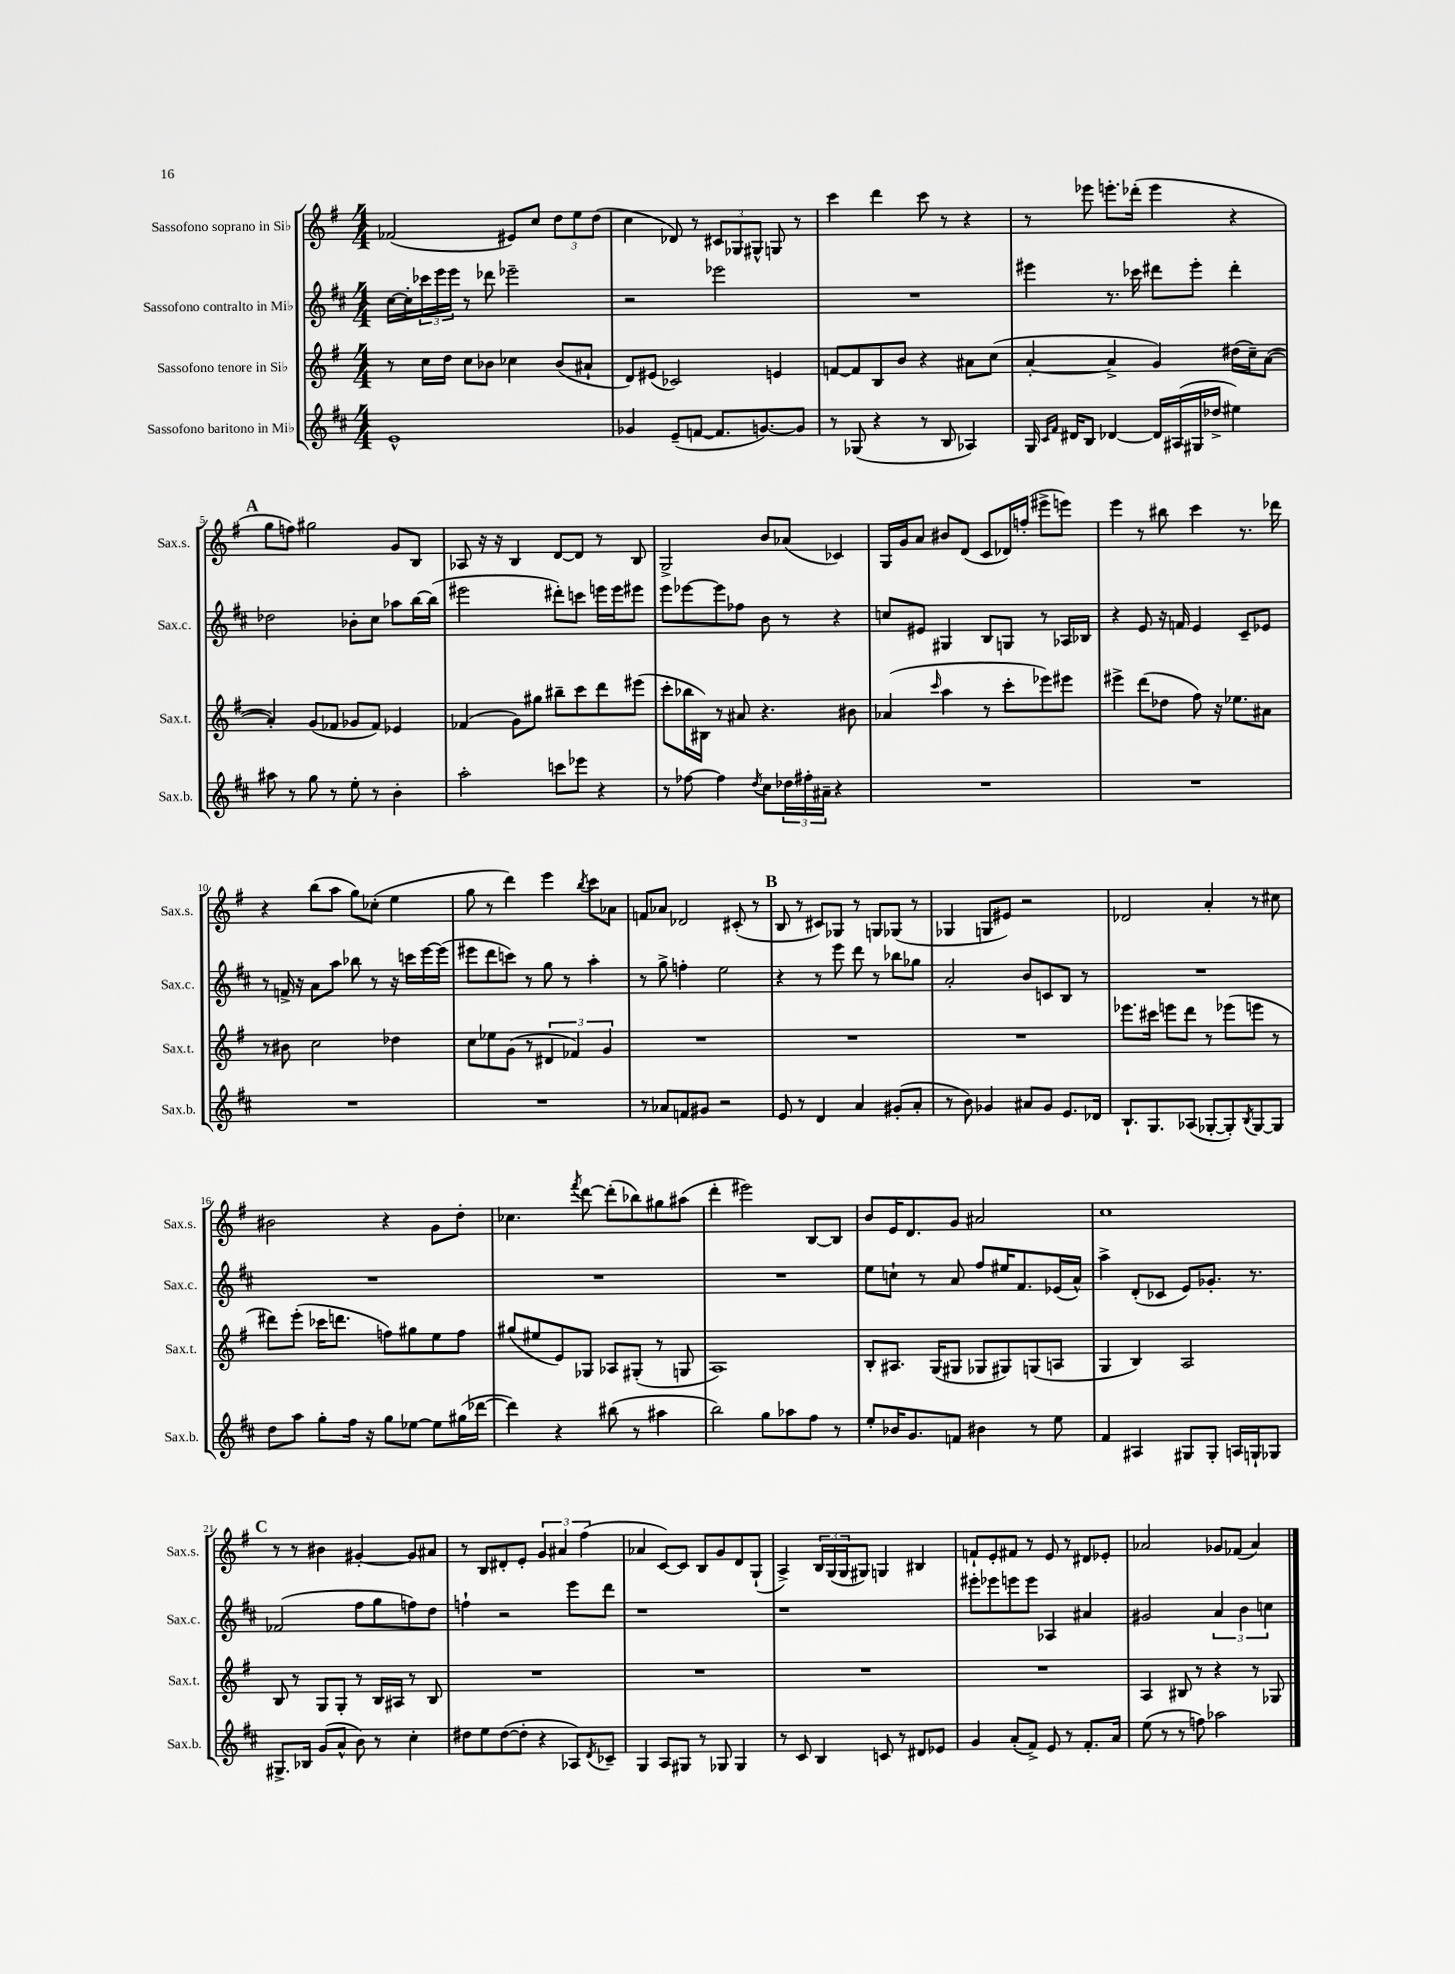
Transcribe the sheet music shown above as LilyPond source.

<<
\new StaffGroup <<
\new Staff = "s0" \with { instrumentName = "Sassofono soprano in Sib" shortInstrumentName = "Sax.s." } {
    \clef treble \key g \major \numericTimeSignature \time 4/4
    fes'2( eis'8) c''8 \tuplet 3/2 { d''8 e''8 d''8( } |
    c''4 des'8) r8 \tuplet 3/2 { cis'8 ges8 gis8-^ } g8 r8 |
    c'''4 d'''4 c'''8 r8 r4 |
    r8 ees'''8 e'''8.-. des'''16-.( e'''4 r4 |
    \mark \markup { \bold "A" } g''8 f''8) gis''2 g'8 b8 |
    aes8 r16 r16 b4 d'8~ d'8 r8 b8 |
    g2-> b'8 aes'8( ces'4) |
    g16 g'16 a'8 bis'8 d'8( c'8 des'16) f''16-.( eis'''8-> e'''8) |
    e'''4 r8 bis''8 c'''4 r8. des'''16 |
    r4 b''8( a''8 g''8) ces''8-.( e''4 |
    g''8 r8 d'''4) e'''4 \acciaccatura { b''8 } c'''8 aes'8 |
    f'8 aes'8 des'2 cis'8-.( r8 |
    \mark \markup { \bold "B" } b8 r8 cis'8) ges8 r8 g8 ges8( r8 |
    ges4 g8 eis'8) r2 |
    des'2 a'4-. r8 cis''8 |
    bis'2 r4 g'8 d''8-. |
    ces''4. \acciaccatura { fis'''8 } d'''8~ d'''8-.( bes''8) gis''8 ais''8( |
    d'''4-. eis'''2) b8~ b8 |
    b'8 e'16 d'8. g'8 ais'2 |
    c''1 |
    \mark \markup { \bold "C" } r8 r8 bis'4 gis'4~-. gis'8 ais'8 |
    r8 b8 dis'8-. e'8-. \tuplet 3/2 { g'4 ais'4 fis''4( } |
    aes'4 c'8~) c'8 b8 g'8 d'8 g8-!( |
    a4->) \tuplet 3/2 { b16 g16( g16 } gis8) g4 bis4 |
    f'8-! e'8-. fis'8 r8 e'8 r8 dis'8 ees'8-. |
    aes'2 ges'8 fes'8( aes'4) \bar "|." |
}
\new Staff = "s1" \with { instrumentName = "Sassofono contralto in Mib" shortInstrumentName = "Sax.c." } {
    \clef treble \key d \major \numericTimeSignature \time 4/4
    cis''16~ cis''16-. \tuplet 3/2 { ces'''16 e'''16 e'''16 } r8 des'''8 ees'''2-- |
    r2 ees'''2 |
    R1 |
    eis'''4 r8. ces'''16 dis'''8 eis'''8-. dis'''4-. |
    \mark \markup { \bold "A" } des''2 bes'8-. cis''8 aes''8 b''16~ b''16( |
    eis'''2 dis'''8-.) c'''8 e'''16 e'''16 eis'''8 |
    e'''8 ees'''8~ ees'''8 fes''8 b'8 r8 r4 |
    c''8 eis'8 gis4 b8 g8 r8 aes16 bes16 |
    r4 e'8 r16 f'16 e'4 cis'8-- ees'8 |
    r8 f'16-> r16 a'8 a''8 bes''8 r8 r16 c'''16 e'''16~ e'''16( |
    eis'''8 d'''8 c'''8) r8 g''8 r8 a''4-. |
    r8 g''8-> f''4-. e''2 |
    \mark \markup { \bold "B" } r4 r8 e'''8 d'''8 r8 bes''8 ges''8 |
    a'2-. b'8 c'8 b8 r8 |
    R1 |
    R1 |
    R1 |
    R1 |
    e''8 c''8-! r8 a'8 fis''8 eis''16 fis'8. ees'16( a'16-^) |
    a''4-> d'8-.( ces'8 e'8) ges'8.-. r8. |
    \mark \markup { \bold "C" } fes'2( fis''8 g''8 f''8) d''8 |
    f''4-! r2 e'''8 d'''8 |
    r1 |
    r1 |
    eis'''8-. ees'''8 e'''8 e'''8 aes4 ais'4 |
    gis'2 \tuplet 3/2 { a'4 b'4 c''4 } \bar "|." |
}
\new Staff = "s2" \with { instrumentName = "Sassofono tenore in Sib" shortInstrumentName = "Sax.t." } {
    \clef treble \key g \major \numericTimeSignature \time 4/4
    r8 c''16 d''16 c''8 bes'8 ces''4 bes'8( ais'8-! |
    d'8) eis'8( ces'2) e'4 |
    f'8~ f'8 b8 b'8 r4 ais'8 c''8( |
    a'4~-. a'4-> g'4) dis''16( c''16--) a'8~( |
    \mark \markup { \bold "A" } a'4-.) g'8( fes'8 ges'8 fes'8) ees'4 |
    fes'4( g'8) gis''8 bis''8-- c'''8 d'''8 eis'''8( |
    c'''8-. bes''16 bis16) r8 ais'8 r4. bis'8 |
    aes'4( \grace { c'''16 } a''4 r8 c'''8-. ees'''8) eis'''8 |
    eis'''4-> d'''8( des''8 fis''8) r16 ees''8. ais'8 |
    r8 bis'8 c''2 des''4 |
    c''8 ees''8 g'8( r8 \tuplet 3/2 { dis'4 fes'4) g'4 } |
    R1 |
    \mark \markup { \bold "B" } R1 |
    R1 |
    ees'''8. cis'''16 e'''8 d'''8 r8 ees'''8( e'''8 r8 |
    dis'''8) e'''8-.( ces'''16 d'''8. f''8) gis''8 e''8 f''8 |
    gis''8( eis''8 e'8) ges8 aes8 gis8-.( r8 g8 |
    a1) |
    b8-. ais8. g16( gis8 ges8 gis8) g8( a8 |
    g4 b4) a2 |
    \mark \markup { \bold "C" } b8 r8 g8 g8-. r8 b16 ais16 r8 b8 |
    R1 |
    R1 |
    R1 |
    R1 |
    a4 bis8 r8 r4 r8 ges8 \bar "|." |
}
\new Staff = "s3" \with { instrumentName = "Sassofono baritono in Mib" shortInstrumentName = "Sax.b." } {
    \clef treble \key d \major \numericTimeSignature \time 4/4
    e'1-^ |
    ges'4 e'8--( f'8~ f'8. g'8.~) g'8 |
    r8 ges8( r4 r8 b8 aes4) |
    g16 \grace { cis'16 fis'16 } dis'16 b8 des'4~ des'16 ais16( gis16 des''16-> eis''4) |
    \mark \markup { \bold "A" } ais''8 r8 g''8 r8 e''8-. r8 b'4-. |
    a''2-. c'''8 ees'''8 r4 |
    r8 fes''8~ fes''4 \acciaccatura { d''8 } cis''8 \tuplet 3/2 { des''16 fis''16-. ais'16-- } r4 |
    R1 |
    R1 |
    R1 |
    R1 |
    r8 aes'8 f'8 gis'8 r2 |
    \mark \markup { \bold "B" } e'8 r8 d'4 a'4 gis'8-.( a'8-. |
    r8 b'8) ges'4 ais'8 ges'8 e'8. des'16 |
    b8.-! g8. aes8( ges8~-. ges8-.) \acciaccatura { b8 } ges8~ ges8 |
    d''8 a''8 g''8-. fis''16 r16 g''8 ees''8~ ees''8 gis''16( des'''16~ |
    des'''4) r4 bis''8( r8 ais''4 |
    b''2) g''8 aes''8 fis''8 r8 |
    e''8-. bes'16 g'8. f'8 bis'4 r8 e''8 |
    fis'4 ais4 gis8 gis8-. a16 g16-! ges8 |
    \mark \markup { \bold "C" } gis8.-> bes16 g'8( a'8-^ b'8) r8 cis''4-. |
    dis''8 e''8 dis''8~( dis''8-. r4 aes8) \acciaccatura { d'8 } ces'8-- |
    g4 a8 gis8 r8 ges8 ges4 |
    r8 cis'8 b4 c'8 r8 dis'8 ees'8 |
    g'4 a'8-.( fis'8->) e'8 r8 fis'8.-. a'16 |
    e''8( r8 r8 f''8) aes''2 \bar "|." |
}
>>
>>
